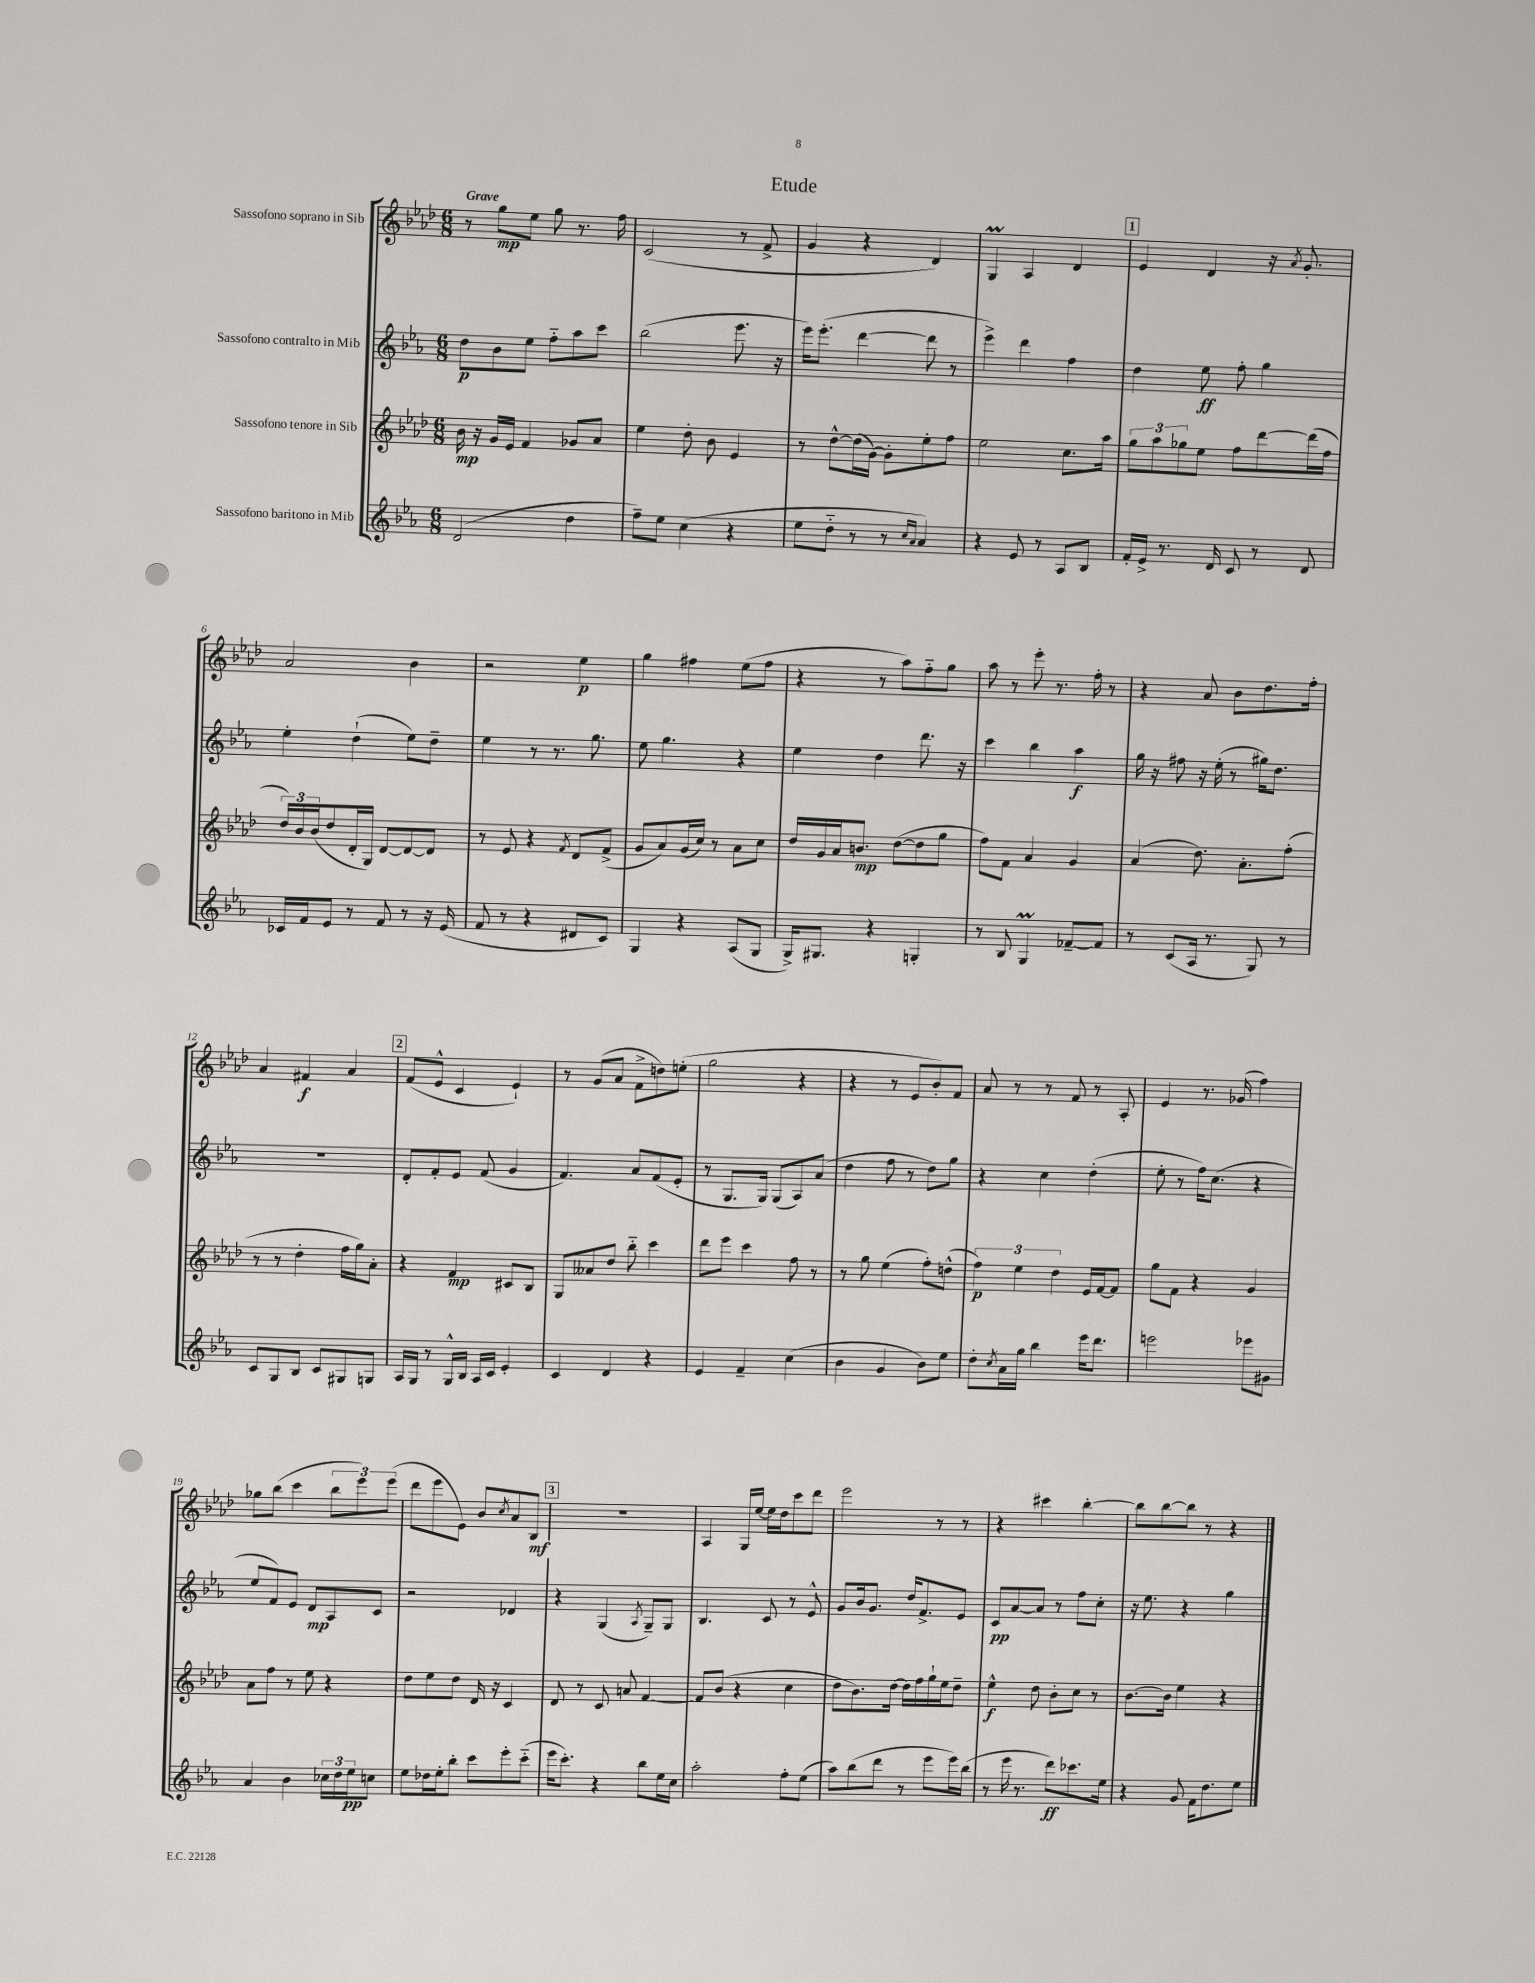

**kern	**dynam	**kern	**dynam	**kern	**dynam	**kern	**dynam
*part4	*part4	*part3	*part3	*part2	*part2	*part1	*part1
*staff4	*staff4	*staff3	*staff3	*staff2	*staff2	*staff1	*staff1
*I"Sassofono baritono in Mib	*	*I"Sassofono tenore in Sib	*	*I"Sassofono contralto in Mib	*	*I"Sassofono soprano in Sib	*
*clefG2	*	*clefG2	*	*clefG2	*	*clefG2	*
*k[b-e-a-]	*	*k[b-e-a-d-]	*	*k[b-e-a-]	*	*k[b-e-a-d-]	*
*M6/8	*	*M6/8	*	*M6/8	*	*M6/8	*
=1	=1	=1	=1	=1	=1	=1	=1
!	!	!	!	!	!	!LO:TX:a:B:t=Grave	!
(2d/	.	16b-\	mp	8dd\L	p	8r	.
.	.	16r	.	.	.	.	.
.	.	16g/LL	.	8b-\	.	8gg\L	mp
.	.	16e-/JJ	.	.	.	.	.
.	.	4f/	.	8ee-\J	.	8ee-\J	.
.	.	.	.	8ff\L	.	8gg\	.
4dd\	.	8g-X/L	.	8aa-\	.	8.r	.
.	.	8a-/J	.	8ccc\J	.	.	.
.	.	.	.	.	.	16ff\	.
=2	=2	=2	=2	=2	=2	=2	=2
8ff~\L)	.	4ee-\	.	(2bb-\	.	(2c/	.
8ee-\J	.	.	.	.	.	.	.
(4cc\	.	8dd-'\	.	.	.	.	.
.	.	8b-\	.	.	.	.	.
4r	.	4e-/	.	8.eee-\	.	8r	.
.	.	.	.	.	.	8f^/	.
.	.	.	.	16r	.	.	.
=3	=3	=3	=3	=3	=3	=3	=3
8ee-\L	.	8r	.	16eee-\KL)	.	4g/	.
.	.	.	.	(8.eee-'\J	.	.	.
8dd\J	.	[8dd-^^\L	.	.	.	.	.
8r	.	(16dd-\L]	.	[4ddd\	.	4r	.
.	.	[16g\JJ)	.	.	.	.	.
8r	.	8g'\L]	.	.	.	.	.
16qqcc/LL	.	.	.	.	.	.	.
16qqa-/JJ	.	.	.	.	.	.	.
4a-/)	.	8ee-'\	.	8ddd\]	.	4d-/)	.
.	.	8ff\J	.	8r	.	.	.
=4	=4	=4	=4	=4	=4	=4	=4
4r	.	2ee-\	.	4eee-^\)	.	4Gm/	.
8e-/	.	.	.	4ddd\	.	4A-/	.
8r	.	.	.	.	.	.	.
8A-/L	.	8.cc\L	.	4ff\	.	4d-/	.
8B-/J	.	.	.	.	.	.	.
.	.	16aa-\Jk	.	.	.	.	.
!!LO:REH:place=s1:t=1
=5	=5	=5	=5	=5	=5	=5	=5
16f'/LL	.	12gg\L	.	4dd\	.	4e-/	.
16e-^/JJ	.	.	.	.	.	.	.
.	.	12aa-\	.	.	.	.	.
8.r	.	.	.	.	.	.	.
.	.	12gg-X\	.	.	.	.	.
.	.	8ee-\J	.	8ee-\	ff	4d-/	.
16d/	.	.	.	.	.	.	.
8c/	.	8ff\L	.	8ff'\	.	.	.
8r	.	[8ddd-\	.	4gg\	.	16r	.
.	.	.	.	.	.	8qa-/	.
.	.	.	.	.	.	8.g'/	.
8d/	.	(16ddd-\L]	.	.	.	.	.
.	.	16ff\JJ	.	.	.	.	.
!!LO:LB:g=z
=6	=6	=6	=6	=6	=6	=6	=6
16c-X/LL	.	24dd-/LL)	.	4ee-'\	.	2a-/	.
.	.	24b-/	.	.	.	.	.
16f/J	.	.	.	.	.	.	.
.	.	(24b-/J	.	.	.	.	.
8e-/J	.	8dd-/	.	.	.	.	.
8r	.	16d-'/L	.	(4dd`\	.	.	.
.	.	16G/JJ)	.	.	.	.	.
8f/	.	[8d-/L	.	.	.	.	.
8r	.	8d-/_	.	8ee-\L)	.	4b-\	.
16r	.	8d-/J]	.	8dd~\J	.	.	.
(16e-/	.	.	.	.	.	.	.
=7	=7	=7	=7	=7	=7	=7	=7
8f/	.	8r	.	4ee-\	.	2r	.
8r	.	8e-/	.	.	.	.	.
4r	.	4r	.	8r	.	.	.
.	.	.	.	8.r	.	.	.
.	.	8qf/	.	.	.	.	.
8d#X/L	.	8d-/L	.	.	.	4ee-\	p
.	.	.	.	8.gg\	.	.	.
8c/J)	.	(8f^/J	.	.	.	.	.
=8	=8	=8	=8	=8	=8	=8	=8
4G/	.	8g/L	.	8ee-\	.	4gg\	.
.	.	8a-/)	.	4.gg\	.	.	.
4r	.	(16g/L	.	.	.	4ff#X\	.
.	.	16cc/JJ)	.	.	.	.	.
.	.	8r	.	.	.	.	.
(8A-/L	.	8a-\L	.	4r	.	(8ee-\L	.
8G/J	.	8cc\J	.	.	.	8ff#\J	.
=9	=9	=9	=9	=9	=9	=9	=9
16G^/KL)	.	16dd-/LL	.	4ee-\	.	4r	.
8.G#X/J	.	16g/	.	.	.	.	.
.	.	16a-/J	.	.	.	.	.
.	.	8.bn/J	mp	.	.	.	.
4r	.	.	.	4dd\	.	8r	.
.	.	([8dd-\L	.	.	.	8aa-\L)	.
4Gn'/	.	8dd-\]	.	8.ddd\	.	8ff\	.
.	.	8gg\J	.	.	.	8gg\J	.
.	.	.	.	16r	.	.	.
=10	=10	=10	=10	=10	=10	=10	=10
8r	.	8ff\L)	.	4ccc\	.	8aa-\	.
8B-/	.	8f\J	.	.	.	8r	.
4Gm/	.	4a-/	.	4bb-\	.	8eee-'\	.
.	.	.	.	.	.	8.r	.
[8f-X~/L	.	4g/	.	4aa-\	f	.	.
.	.	.	.	.	.	16ff'\	.
8f-/J]	.	.	.	.	.	8r	.
=11	=11	=11	=11	=11	=11	=11	=11
8r	.	(4a-/	.	16gg\	.	4r	.
.	.	.	.	16r	.	.	.
(8c/L	.	.	.	8ff#X\	.	.	.
16A-/Jk	.	8.dd-\)	.	16r	.	8a-/	.
8.r	.	.	.	(16ee-'\	.	.	.
.	.	.	.	8r	.	8b-\L	.
.	.	8.a-'\L	.	.	.	.	.
8G/)	.	.	.	16gg#X\KL)	.	8.dd-\	.
.	.	.	.	8.dd\J	.	.	.
8r	.	(8ff'\J	.	.	.	.	.
.	.	.	.	.	.	16ff'\Jk	.
!!LO:LB:g=z
=12	=12	=12	=12	=12	=12	=12	=12
8c/L	.	8r	.	2.r	.	4a-/	.
8G/	.	8r	.	.	.	.	.
8B-/J	.	4dd-'\	.	.	.	4f#X/	f
8c/L	.	.	.	.	.	.	.
8G#X/	.	16ff\LL	.	.	.	4a-/	.
.	.	16gg\J)	.	.	.	.	.
8Gn/J	.	8a-'\J	.	.	.	.	.
!!LO:REH:place=s1:t=2
=13	=13	=13	=13	=13	=13	=13	=13
16A-/LL	.	4r	.	8d'/L	.	(8f/L	.
16G/JJ	.	.	.	.	.	.	.
8r	.	.	.	8f'/	.	8e-^^/J	.
16G^^/LL	.	4f/	mp	8e-/J	.	4c/	.
16B-/JJ	.	.	.	.	.	.	.
16A-/LL	.	.	.	(8f/	.	.	.
16c/JJ	.	.	.	.	.	.	.
4e-'/	.	8c#X/L	.	4g/	.	4e-`/)	.
.	.	8B-/J	.	.	.	.	.
=14	=14	=14	=14	=14	=14	=14	=14
4c/	.	8G/L	.	4.f/)	.	8r	.
.	.	8a--X/	.	.	.	(8g/L	.
4d/	.	8dd-/J	.	.	.	8a-/J	.
.	.	8bb-\	.	8a-/L	.	8f^\L	.
4r	.	4ccc\	.	(8f/	.	8ddn\)	.
.	.	.	.	8e-'/J	.	(8een'\J	.
=15	=15	=15	=15	=15	=15	=15	=15
4e-/	.	8ddd-\L	.	8r	.	2gg\	.
.	.	8eee-\J	.	8.G/L	.	.	.
4f~/	.	4ccc\	.	.	.	.	.
.	.	.	.	16G/Jk)	.	.	.
.	.	.	.	(8G/L	.	.	.
(4cc\	.	8ff\	.	8A-/)	.	4r	.
.	.	8r	.	(8a-/J	.	.	.
=16	=16	=16	=16	=16	=16	=16	=16
4b-\	.	8r	.	4dd\	.	4r	.
.	.	8gg\	.	.	.	.	.
4g/	.	(4ee-\	.	8ff\	.	8r	.
.	.	.	.	8r	.	8e-/L	.
8b-\L)	.	8ff'\L)	.	8dd\L)	.	8b-'/)	.
8ee-\J	.	(8ddn^^\J	.	8gg\J	.	8f/J	.
=17	=17	=17	=17	=17	=17	=17	=17
8dd'\L	.	6ff\)	p	4r	.	8a-/	.
8qcc/	.	.	.	.	.	.	.
16a-\L	.	.	.	.	.	8r	.
.	.	6ee-\	.	.	.	.	.
16gg\JJ	.	.	.	.	.	.	.
4bb-\	.	.	.	4cc\	.	8r	.
.	.	6dd-\	.	.	.	.	.
.	.	.	.	.	.	8f/	.
16eee-\KL	.	16e-/LL	.	(4dd'\	.	8r	.
8.ddd\J	.	[16f/J	.	.	.	.	.
.	.	8f/J]	.	.	.	8A-'/	.
=18	=18	=18	=18	=18	=18	=18	=18
2eeen\	.	8gg\L	.	8ee-'\	.	4e-/	.
.	.	8f\J	.	8r	.	.	.
.	.	4r	.	16ff\KL)	.	8.r	.
.	.	.	.	(8.cc\J	.	.	.
.	.	.	.	.	.	(16g-X/	.
8eee-X\L	.	4g/	.	4r	.	4ff\)	.
8g#X\J	.	.	.	.	.	.	.
!!LO:LB:g=z
=19	=19	=19	=19	=19	=19	=19	=19
4a-/	.	8a-\L	.	8ee-/L	.	8gg-X\L	.
.	.	8ff\J	.	8f/)	.	(8bb-\J	.
4b-\	.	8r	.	8e-/J	.	4ccc\	.
.	.	8ee-\	.	8d/L	mp	.	.
24cc-X\LL	.	4r	.	8A-/	.	12bb-\L	.
24dd\	.	.	.	.	.	.	.
24ee-\J	pp	.	.	.	.	12eee-\)	.
8ccn\J	.	.	.	8c/J	.	.	.
.	.	.	.	.	.	(12eee-\J	.
=20	=20	=20	=20	=20	=20	=20	=20
8ee-\L	.	8dd-\L	.	2r	.	8ddd-\L	.
16dd-X\L	.	8ee-\	.	.	.	8eee-\	.
16ee-'\J	.	.	.	.	.	.	.
8bb-'\J	.	8dd-\J	.	.	.	8e-\J)	.
8ccc\L	.	16d-/	.	.	.	8b-/L	.
.	.	16r	.	.	.	.	.
.	.	.	.	.	.	8qcc/	.
8eee-'\	.	4c/	.	4d-X/	.	8a-/	.
(8ccc\J	.	.	.	.	.	8B-/J	mf
!!LO:REH:place=s1:t=3
=21	=21	=21	=21	=21	=21	=21	=21
16eee-\KL	.	8d-/	.	4r	.	2.r	.
8.ccc'\J)	.	.	.	.	.	.	.
.	.	8r	.	.	.	.	.
4r	.	8c/	.	(4G/	.	.	.
.	.	8an/	.	.	.	.	.
.	.	.	.	8qA-/	.	.	.
8bb-\L	.	[4f/	.	8G~/L)	.	.	.
16ee-\L	.	.	.	8G/J	.	.	.
16cc\JJ	.	.	.	.	.	.	.
=22	=22	=22	=22	=22	=22	=22	=22
2aa-'\	.	8f/L]	.	4.B-/	.	4A-/	.
.	.	(8b-/J	.	.	.	.	.
.	.	4r	.	.	.	16G/LL	.
.	.	.	.	.	.	[16ee-/JJ	.
.	.	.	.	8c/	.	16ee-\LL]	.
.	.	.	.	.	.	16dd-\J	.
8ff'\L	.	4cc\	.	8r	.	8ccc\	.
(8ee-\J	.	.	.	8e-^^/	.	8ddd-\J	.
=23	=23	=23	=23	=23	=23	=23	=23
8aa-\L)	.	8dd-\L	.	8g/L	.	2eee-\	.
(8bb-\	.	8.b-\)	.	16b-/k	.	.	.
.	.	.	.	8.g/J	.	.	.
8ddd\J	.	.	.	.	.	.	.
.	.	[16dd-\Jk	.	.	.	.	.
8r	.	16dd-\LL]	.	16dd/KL	.	.	.
.	.	16ff\	.	8.f^/	.	.	.
8eee-\L	.	16gg`\	.	.	.	8r	.
.	.	16ee-\J	.	.	.	.	.
16eee-\L)	.	8dd-~\J	.	8e-/J	.	8r	.
(16bb-\JJ	.	.	.	.	.	.	.
=24	=24	=24	=24	=24	=24	=24	=24
8r	.	4ee-^^\	f	8c/L	pp	4r	.
16eee-\	.	.	.	[8a-/	.	.	.
8.r	.	.	.	.	.	.	.
.	.	8dd-\	.	8a-/J]	.	4ccc#X\	.
8ddd\L)	ff	8b-'\L	.	8r	.	.	.
8.ccc-X\	.	8cc\J	.	8ff\L	.	[4bb-'\	.
.	.	8r	.	8cc'\J	.	.	.
16ee-\Jk	.	.	.	.	.	.	.
=25	=25	=25	=25	=25	=25	=25	=25
4r	.	[8.b-\L	.	16r	.	8bb-\L]	.
.	.	.	.	8.ee-\	.	.	.
.	.	.	.	.	.	[8bb-\	.
.	.	16b-\Jk]	.	.	.	.	.
8g/	.	4ee-\	.	4r	.	8bb-\J]	.
16f\KL	.	.	.	.	.	8r	.
8.dd\	.	.	.	.	.	.	.
.	.	4r	.	4gg\	.	4r	.
8ee-\J	.	.	.	.	.	.	.
==	==	==	==	==	==	==	==
*-	*-	*-	*-	*-	*-	*-	*-
